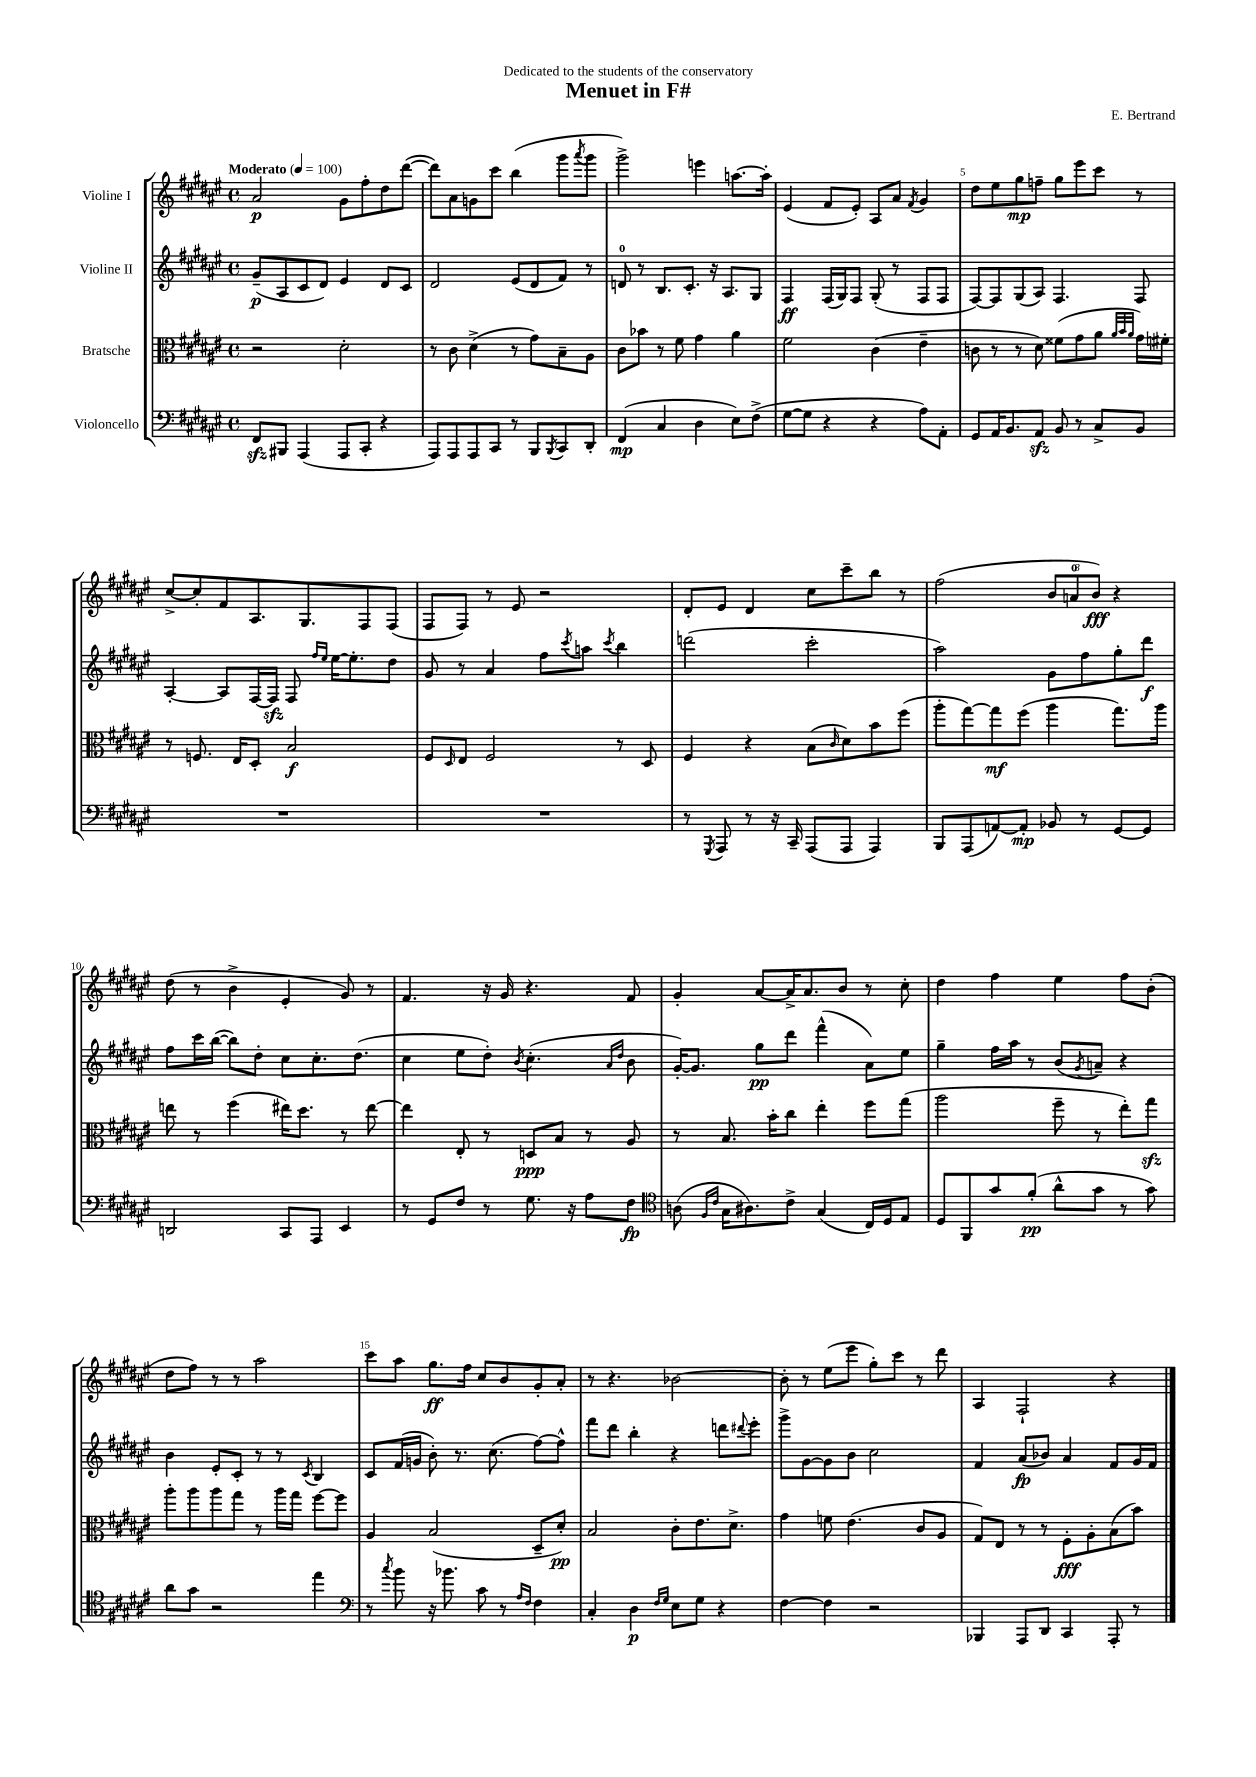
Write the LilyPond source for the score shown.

\header { title = "Menuet in F#" composer = "E. Bertrand" dedication = "Dedicated to the students of the conservatory" }
<<
\new StaffGroup <<
\new Staff = "s0" \with { instrumentName = "Violine I" } {
    \clef treble \key fis \major \defaultTimeSignature \time 4/4 \tempo "Moderato" 4 = 100
    ais'2\p gis'8 fis''8-. dis''8 dis'''8~( |
    dis'''8) ais'8 g'8 cis'''8 b''4( gis'''8 \acciaccatura { ais'''8 } gis'''8 |
    gis'''2->) e'''4 a''8.~ a''16-. |
    eis'4( fis'8 eis'8-.) ais8 ais'8 \acciaccatura { fis'8 } gis'4 |
    dis''8 eis''8 gis''8\mp f''8-- gis''8 eis'''8 cis'''8 r8 |
    cis''8~-> cis''8-. fis'8 ais8. gis8. fis8 fis8( |
    fis8 fis8) r8 eis'8 r2 |
    dis'8-. eis'8 dis'4 cis''8 cis'''8-- b''8 r8 |
    fis''2( \tuplet 3/2 { b'8 a'8-0 b'8\fff) } r4 |
    dis''8( r8 b'4-> eis'4-. gis'8) r8 |
    fis'4. r16 gis'16 r4. fis'8 |
    gis'4-. ais'8~ ais'16-> ais'8. b'8 r8 cis''8-. |
    dis''4 fis''4 eis''4 fis''8 b'8-.( |
    dis''8 fis''8) r8 r8 ais''2 |
    cis'''8 ais''8 gis''8.\ff fis''16 cis''8 b'8 gis'8-. ais'8-. |
    r8 r4. bes'2~ |
    bes'8-. r8 eis''8( eis'''8 gis''8-.) cis'''8 r8 dis'''8 |
    ais4 fis2-! r4 \bar "|." |
}
\new Staff = "s1" \with { instrumentName = "Violine II" } {
    \clef treble \key fis \major \defaultTimeSignature \time 4/4
    gis'8--\p( ais8 cis'8 dis'8) eis'4 dis'8 cis'8 |
    dis'2 eis'8( dis'8 fis'8) r8 |
    d'8-0 r8 b8. cis'8.-. r16 ais8. gis8 |
    fis4\ff fis16( gis16) fis8 gis8-.( r8 fis8 fis8 |
    fis8~) fis8 gis8( ais8) fis4. fis8 |
    ais4~-. ais8 fis16~ fis16\sfz fis8 \grace { fis''16 eis''16 } eis''16~ eis''8.-. dis''8 |
    gis'8 r8 ais'4 fis''8 \acciaccatura { cis'''8 } a''8 \acciaccatura { cis'''8 } b''4 |
    d'''2( cis'''2-. |
    ais''2) gis'8 fis''8 gis''8-. dis'''8\f |
    fis''8 cis'''16 b''16~( b''8) dis''8-. cis''8 cis''8.-. dis''8.( |
    cis''4 eis''8 dis''8-.) \acciaccatura { b'8 } cis''4.-.( \grace { ais'16 dis''16 } b'8 |
    gis'16~-.) gis'8. gis''8\pp dis'''8 fis'''4-^( ais'8) eis''8 |
    gis''4-- fis''16 ais''16 r8 b'8( \acciaccatura { gis'8 } a'8--) r4 |
    b'4 eis'8-. cis'8-. r8 r8 \acciaccatura { cis'8 } b4 |
    cis'8 fis'16( g'16 b'8-.) r8. cis''8.( fis''8~) fis''8-^ |
    fis'''8 dis'''8 b''4-. r4 d'''8 \appoggiatura { dis'''8 } eis'''8-. |
    gis'''8-> gis'8~ gis'8 b'8 cis''2 |
    fis'4 ais'8\fp( bes'8) ais'4 fis'8 gis'16 fis'16 \bar "|." |
}
\new Staff = "s2" \with { instrumentName = "Bratsche" } {
    \clef alto \key fis \major \defaultTimeSignature \time 4/4
    r2 dis'2-. |
    r8 cis'8 dis'4->( r8 gis'8) b8-- ais8 |
    cis'8 bes'8 r8 fis'8 gis'4 ais'4 |
    fis'2 cis'4( eis'4-- |
    c'8 r8 r8 dis'8) fisis'8( gis'8 ais'8 \grace { ais'32 b'32 ais'32 } gis'16) fis'16-. |
    r8 f8. eis16 dis8-. b2\f |
    fis8 \grace { dis16 } eis8 fis2 r8 dis8 |
    fis4 r4 b8( \grace { cis'16 } dis'8) b'8 fis''8( |
    ais''8-. gis''8~) gis''8\mf fis''8( ais''4 gis''8.) ais''16 |
    e''8 r8 fis''4( eis''16) dis''8. r8 eis''8~ |
    eis''4 eis8-. r8 d8\ppp b8 r8 ais8 |
    r8 b8. b'16-. cis''8 eis''4-. fis''8 gis''8( |
    ais''2 fis''8-- r8 eis''8-.) gis''8\sfz |
    ais''8-. ais''8 ais''8 gis''8 r8 ais''16 gis''16 fis''8~ fis''8 |
    ais4 b2( dis8-- dis'8-.\pp) |
    b2 cis'8-. eis'8. dis'8.-> |
    gis'4 f'8 eis'4.( cis'8 ais8 |
    gis8) eis8 r8 r8 fis8-.\fff ais8-. b8( b'8) \bar "|." |
}
\new Staff = "s3" \with { instrumentName = "Violoncello" } {
    \clef bass \key fis \major \defaultTimeSignature \time 4/4
    fis,8\sfz bis,,8 ais,,4( ais,,8 cis,8-. r4 |
    ais,,8) ais,,8 ais,,8 cis,8 r8 b,,8 \acciaccatura { b,,8 } cis,8 dis,8-. |
    fis,4\mp( cis4 dis4 eis8) fis8->( |
    gis8~ gis8 r4 r4 ais8) ais,8-. |
    gis,8 ais,16 b,8. ais,8\sfz b,8 r8 cis8-> b,8 |
    R1 |
    R1 |
    r8 \acciaccatura { gis,,8 } ais,,8 r8 r16 cis,16-- ais,,8( ais,,8 ais,,4) |
    b,,8 ais,,8( a,8~) a,8-.\mp bes,8 r8 gis,8~ gis,8 |
    d,2 cis,8 ais,,8 eis,4 |
    r8 gis,8 fis8 r8 gis8. r16 ais8 fis8\fp |
    \clef tenor a8( \grace { fis16 cis'16 } gis16 ais8.) cis'8-> gis4( cis16) dis16 eis8 |
    dis8 fis,8 gis'8 fis'8-.\pp( ais'8-^ gis'8 r8 gis'8) |
    ais'8 gis'8 r2 eis''4 |
    \clef bass r8 \acciaccatura { cis''8 } b'8 r16 bes'8. cis'8 r8 \grace { ais16 fis16 } fis4 |
    cis4-. dis4\p \grace { fis16 gis16 } eis8 gis8 r4 |
    fis4~ fis4 r2 |
    bes,,4 ais,,8 dis,8 cis,4 ais,,8-. r8 \bar "|." |
}
>>
>>
\layout { \context { \Score \override BarNumber.break-visibility = ##(#f #t #t) barNumberVisibility = #(every-nth-bar-number-visible 5) } }
